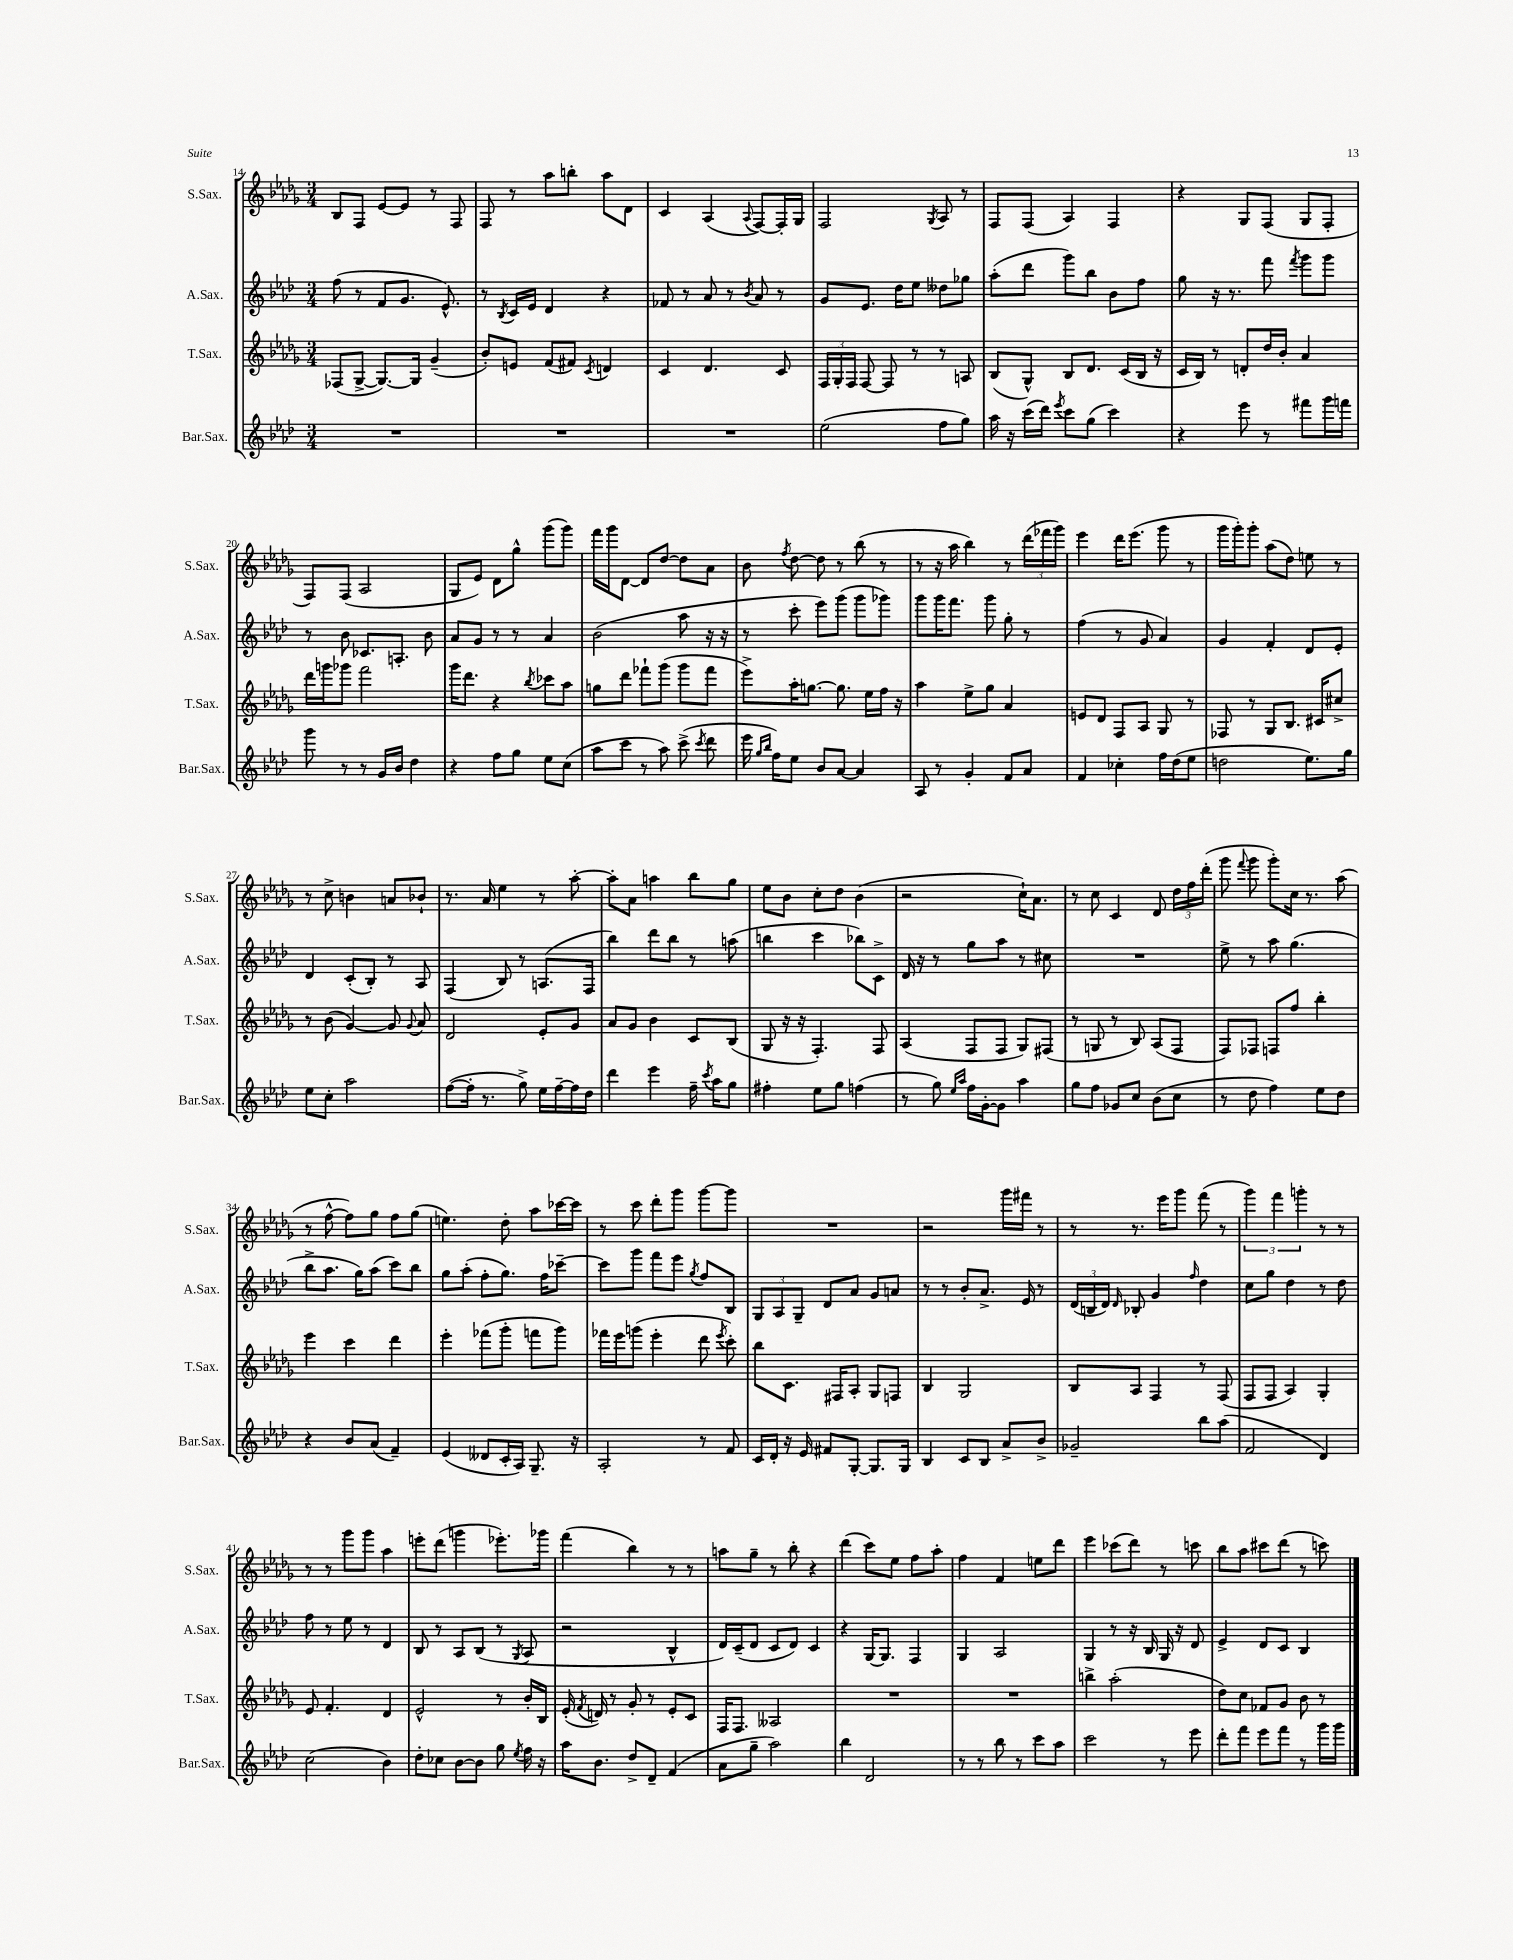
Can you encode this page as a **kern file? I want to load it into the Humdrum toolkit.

**kern	**kern	**kern	**kern
*staff4	*staff3	*staff2	*staff1
*clefG2	*clefG2	*clefG2	*clefG2
*k[b-e-a-d-]	*k[b-e-a-d-g-]	*k[b-e-a-d-]	*k[b-e-a-d-g-]
*M3/4	*M3/4	*M3/4	*M3/4
2.r	(8F-	(8ff	8B-
.	[8G-^	8r	8F
.	8.G-_)	8f	[8e-
.	.	8.g	8e-]
.	16G-]	.	.
.	(4g-~	.	8r
.	.	8.e-^^)	.
.	.	.	8F
=	=	=	=
2.r	8b-')	8r	8F
.	.	8qB-	.
.	8e	16c	8r
.	.	16e-	.
.	(8f	4d-	8aa-
.	8f#)	.	8bb'
.	8qc	.	.
.	4d	4r	8aa-
.	.	.	8d-
=	=	=	=
2.r	4c	8f-	4c
.	.	8r	.
.	4.d-	8a-	(4A-
.	.	8r	.
.	.	8qb-	8qqA-
.	.	8a-	[8F)
.	8c	8r	16F']
.	.	.	16G-
=	=	=	=
(2ee-	24F	8g	2F
.	24G-'	.	.
.	24F	.	.
.	[8F	8.e-	.
.	8F]	.	.
.	.	16dd-	.
.	8r	8ee-	.
.	.	.	8qG-
8ff	8r	8dd--	8A-
8gg)	8A	8gg-	8r
=	=	=	=
16aa-	(8B-	(8aa-'	8F
16r	.	.	.
(16ccc	8G-^^)	8ddd-	(8F
16ddd-)	.	.	.
8qeee-	.	.	.
8ccc	8B-	8ggg)	4A-)
(8gg	8.d-	8bb-	.
4ccc)	.	8b-	4F
.	(16c	.	.
.	16B-	8ff	.
.	16r	.	.
=	=	=	=
4r	16c	8gg	4r
.	16B-)	.	.
.	8r	16r	.
.	.	8.r	.
8eee-	8d'	.	8G-
8r	16dd-	8fff	(8F
.	16b-'	.	.
.	.	8qfff	.
8fff#	4a-	8ggg	8G-
16ggg	.	8ggg	8F'
16fff	.	.	.
=	=	=	=
8ggg	16ddd-	8r	8F)
.	16ggg	.	.
8r	8ggg-	8b-	(8F
8r	2fff	8.c-	2A-
16g	.	.	.
16b-	.	8.A'	.
4dd-	.	.	.
.	.	8b-	.
=	=	=	=
4r	16ggg-	8a-	8G-
.	8.ddd-	.	.
.	.	8g	8e-)
8ff	4r	8r	8d-
8gg	.	8r	8gg-^^
.	8qbb-	.	.
8ee-	8ccc-	4a-	(8ggg-
(8cc	8aa-	.	8ggg-)
=	=	=	=
8aa-	8gg	(2b-	16fff
.	.	.	16ggg-
8ccc	8ddd-	.	[8d-
8r	8fff-`	.	8d-]
8aa-)	(8ggg-	.	[8dd-
(8ccc^	8ggg-	8aa-	8dd-]
8qccc	.	.	.
8ddd-	8fff-	16r	8a-
.	.	16r	.
=	=	=	=
16eee-	8eee-^)	8r	8b-
16qqgg	.	.	.
16qqbb-	.	.	.
16ff)	.	.	.
.	.	.	8qff
8ee-	16aa-'	8ccc'	[8dd-
.	[8.gg	.	.
8b-	.	8eee-)	8dd-]
[8a-	8.gg]	(8ggg	8r
4a-]	.	8ggg	(8bb-
.	16ee-	.	.
.	16ff	8ggg-)	8r
.	16r	.	.
=	=	=	=
8A-	4aa-	8ggg	8r
8r	.	16ggg	16r
.	.	8.fff	16aa-
4g'	8ee-^	.	4bb-)
.	8gg-	8ggg	.
8f	4a-	8gg'	8r
8a-	.	8r	(24ddd-
.	.	.	24fff-
.	.	.	24ggg-)
=	=	=	=
4f	8e	(4ff	4eee-
.	8d-	.	.
4cc-'	8F	8r	16ddd-
.	.	.	(8.eee-
.	8A-	8g	.
16ff	8G-	4a-)	8ggg-
(16dd-	.	.	.
8ee-	8r	.	8r
=	=	=	=
2dd	8F-	4g	16ggg-
.	.	.	16ggg-')
.	8r	.	8ggg-'
.	8G-	4f'	(8aa-
.	8.B-	.	8dd-)
8.ee-)	.	8d-	8ee
.	16c#	.	.
.	8cc#^	8e-'	8r
16gg	.	.	.
=	=	=	=
8ee-	8r	4d-	8r
8cc'	(8b-	.	8cc^
2aa-	[4g-)	(8c'	4b
.	.	8B-')	.
.	8g-]	8r	8a
.	8qqg-	.	.
.	8a-	8A-	8b-`
=	=	=	=
([8ff	2d-	(4F	8.r
16ff']	.	.	.
8.r	.	.	16a-
.	.	8B-)	4ee-
8gg^)	.	8r	.
16ee-	8e-'	(8.A	8r
[16ff~	.	.	.
16ff]	8g-	.	[8aa-'
16dd-	.	16F	.
=	=	=	=
4ddd-	8a-	4bb-)	8aa-']
.	8g-	.	8a-
4eee-	4b-	8ddd-	4aa
.	.	8bb-	.
16ff~	8c	8r	8bb-
8qccc	.	.	.
16aa-	.	.	.
8gg	(8B-	(8aa	8gg-
=	=	=	=
4ff#'	8G-	4bb	8ee-
.	16r	.	8b-
.	16r	.	.
8ee-	4.F')	4ccc	8cc'
8gg	.	.	8dd-
(4ff	.	8bb-)	(4b-
.	8F	8c^	.
=	=	=	=
8r	(4A-	16d-	2r
.	.	16r	.
8gg)	.	8r	.
16qqee-	.	.	.
16qqaa-	.	.	.
16ff	8F	8gg	.
[16g'	.	.	.
8g]	8F	8aa-	.
4aa-	8G-)	8r	16cc`)
.	.	.	8.a-
.	(8F#	8cc#	.
=	=	=	=
8gg	8r	2.r	8r
8ff	8G	.	8cc
8g-	8r	.	4c
8cc	8B-)	.	.
(8b-	(8A-	.	8d-
8cc	8F	.	24dd-
.	.	.	24ff
.	.	.	(24ddd-'
=	=	=	=
8r	8F)	8ee-^	8ggg-
.	.	.	8qqfff
8dd-	8F-	8r	8ggg-
4ff)	8F	8aa-	8ggg-')
.	8ff	(4.gg	16cc
.	.	.	8.r
8ee-	4bb-'	.	.
8dd-	.	.	(8aa-
=	=	=	=
4r	4eee-	8bb-^	8r
.	.	8.aa-	[8ff^^
8b-	4ccc	.	8ff])
.	.	16gg)	.
(8a-	.	(8aa-	8gg-
4f~)	4ddd-	8ccc)	8ff
.	.	8bb-	(8gg-
=	=	=	=
(4e-	4eee-'	8gg	4.ee)
.	.	(8aa-'	.
8d--	(8fff-	8ff'	.
16c'	8ggg-'	8.gg)	8dd-'
16A-)	.	.	.
8.G~	8fff	.	8aa-
.	.	16ff	.
.	8ggg-)	[8ccc-~	[16ccc-
16r	.	.	16ccc-]
=	=	=	=
2A-'	16fff-	8ccc-]	8r
.	16eee-	.	.
.	(8ggg	8ggg	8ccc
.	4eee-'	8fff	8ddd-'
.	.	8eee-	8ggg-
.	.	8qgg	.
8r	8ddd-	8ff	[8ggg-
.	8qeee-	.	.
8f	8ccc')	8B-	8ggg-]
=	=	=	=
16c	8bb-	12G	2.r
16d-'	.	.	.
.	.	12A-	.
16r	8.c	.	.
.	.	12G~	.
16e-	.	.	.
8f#	.	8d-	.
.	16F#	.	.
[8G'	8A-'	8a-	.
8.G]	8G-	8g	.
.	8F	8a	.
16G	.	.	.
=	=	=	=
4B-	4B-	8r	2r
.	.	8r	.
8c	2G-	8b-'	.
8B-	.	8.a-^	.
8a-^	.	.	16ggg-
.	.	16e-	16fff#
8b-^	.	8r	8r
=	=	=	=
2g-~	8B-	(24d-	8r
.	.	24B	.
.	.	24d-)	.
.	.	16qqd-	.
.	8A-	8B-'	8.r
.	4F	4g	.
.	.	.	16eee-
.	.	.	8ggg-
.	.	16qqff	.
8bb-	8r	4dd-	(8fff
(8aa-	(8F	.	8r
=	=	=	=
2f	8F	8cc	6ggg-)
.	8F	8gg	.
.	.	.	6fff
.	4A-)	4dd-	.
.	.	.	6ggg'
4d-)	4G-'	8r	8r
.	.	8dd-	8r
=	=	=	=
(2cc	8e-	8ff	8r
.	4.f'	8r	8r
.	.	8ee-	8ggg-
.	.	8r	8ggg-
4b-)	4d-	4d-	4aa-
=	=	=	=
8dd-'	2e-^^	8B-	8eee'
8cc-	.	8r	(8ddd-
[8b-	.	8A-	4ggg
8b-]	.	(8B-	.
8gg	8r	8r	8.eee-')
8qee-	.	8qG	.
16ff	16b-'	8A-	.
16r	16B-	.	16ggg-
=	=	=	=
16aa-	(16e-'	2r	(4fff
.	8qf	.	.
8.b-	16d)	.	.
.	8r	.	.
8dd-^	8g-'	.	4bb-)
8d-~	8r	.	.
(4f	8e-'	4B-^^	8r
.	8c	.	8r
=	=	=	=
8a-	16F	16d-)	8aa
.	8.F	(16c~	.
8gg~	.	8d-	8gg-~
2aa-)	2A--	8c	8r
.	.	8d-)	8bb-'
.	.	4c	4r
=	=	=	=
4bb-	2.r	4r	(4ddd-
2d-	.	[16G	8ccc)
.	.	8.G]	.
.	.	.	8ee-
.	.	4F	8ff
.	.	.	8aa-'
=	=	=	=
8r	2.r	4G	4ff
8r	.	.	.
8bb-	.	2A-	4f
8r	.	.	.
8ccc	.	.	8ee
8aa-	.	.	8ddd-
=	=	=	=
2ccc	4bb^	4G	4eee-
.	(2aa-'	8r	(8ccc-
.	.	16r	8ddd-)
.	.	16B-	.
8r	.	16G	8r
.	.	16r	.
8eee-	.	8d-	8ccc
=	=	=	=
8ddd-'	8dd-)	4e-^	8bb-
8fff	8cc	.	8aa-
8eee-	8f-	8d-	8ccc#
8fff	8g-	8c	(8ddd-
8r	8b-	4B-	8r
16ggg	8r	.	8ccc)
16ggg	.	.	.
==	==	==	==
*-	*-	*-	*-
